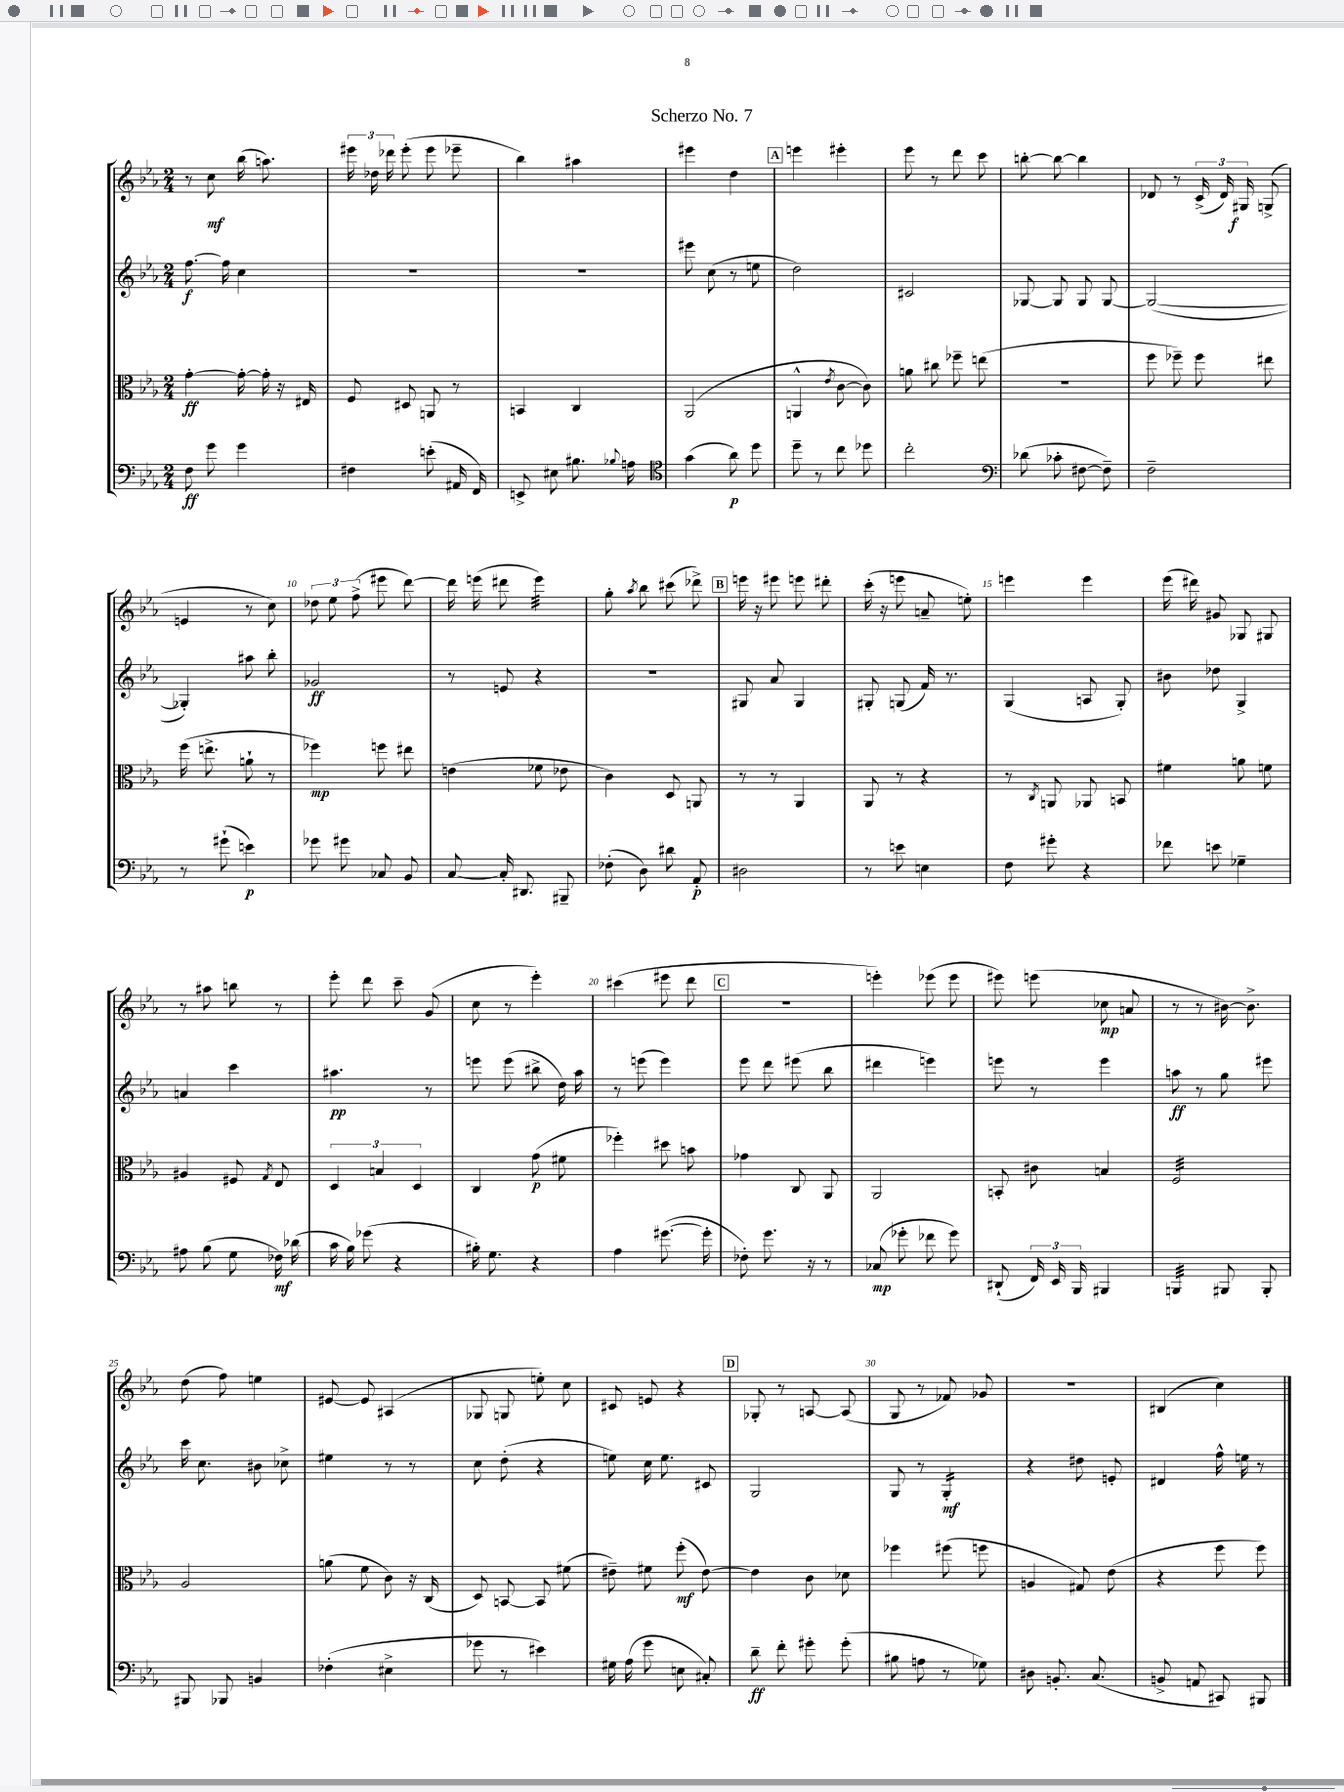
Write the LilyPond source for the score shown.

\header { title = "Scherzo No. 7" }
<<
\new StaffGroup <<
\new Staff = "s0" {
    \clef treble \key ees \major \numericTimeSignature \time 2/4
    \autoBeamOff r8 c''8\mf bes''16( a''8.) |
    \tuplet 3/2 { eis'''16 des''16 des'''16 } eis'''8-.( eis'''8 ees'''8-- |
    bes''4) ais''4 |
    eis'''4 d''4 |
    \mark \markup { \box "A" } e'''4 eis'''4-. |
    ees'''8 r8 d'''8 c'''8 |
    b''8~-. b''8~ b''4 |
    des'8 r8 \tuplet 3/2 { c'16->( des'16) gis16\f } g8->( |
    e'4 r8 c''8) |
    \tuplet 3/2 { des''8 ees''8 f''8->( } eis'''8 d'''8~) |
    d'''16 e'''16( dis'''8 e'''4:32) |
    g''8-. \acciaccatura { aes''8 } bes''8 cis'''8( des'''8->) |
    \mark \markup { \box "B" } e'''16 r16 eis'''8 e'''8 dis'''8-. |
    c'''16-.( r16 e'''8 a'8-- e''8-.) |
    e'''4 e'''4 |
    ees'''16( dis'''16) gis'8 ges8 gis8 |
    r8 ais''8 b''8 r8 |
    ees'''8-. d'''8 c'''8-- g'8( |
    c''8 r8 ees'''4-.) |
    cis'''4( eis'''8 d'''8 |
    \mark \markup { \box "C" } r2 |
    e'''4-.) ees'''8( ees'''8 |
    eis'''8) e'''8( ces''8\mp a'8 |
    r8 r8 bis'16~) bis'8.-> |
    d''8( f''8) e''4 |
    eis'8~ eis'8 ais4( |
    ges8 g8 e''8-.) c''8 |
    cis'8 e'8 r4 |
    \mark \markup { \box "D" } ges8-. r8 a8~ a8( |
    g8 r8 fes'8) ges'8 |
    R2 |
    bis4( c''4) \bar "|." |
}
\new Staff = "s1" {
    \clef treble \key ees \major \numericTimeSignature \time 2/4
    \autoBeamOff f''8.~\f f''16 c''4 |
    R2 |
    R2 |
    eis'''8 c''8( r8 e''8 |
    \mark \markup { \box "A" } d''2) |
    cis'2 |
    ges8~ ges8 ges8 ges8~ |
    ges2~( |
    ges4-.) ais''8 bes''8-. |
    ges'2\ff |
    r8 e'8 r4 |
    r2 |
    \mark \markup { \box "B" } gis8 aes'8 gis4 |
    gis8-. g8( f'16) r8. |
    g4( a8 g8-.) |
    bis'8 des''8 g4-> |
    a'4 c'''4 |
    ais''4.\pp r8 |
    e'''8 e'''8( bis''8-> d''16) aes''16 |
    r8 e'''8( e'''4) |
    \mark \markup { \box "C" } ees'''8 d'''8 eis'''8( bes''8 |
    dis'''4 e'''4) |
    e'''8 r8 e'''4 |
    a''8\ff r8 g''8 eis'''8 |
    c'''16 c''8. bis'8 ces''8-> |
    eis''4 r8 r8 |
    c''8 d''8-.( r4 |
    e''8) c''16 e''8. cis'8 |
    \mark \markup { \box "D" } g2 |
    g8 r8 g4:16-.\mf |
    r4 dis''8 e'8-. |
    dis'4 f''16-^ e''16 r8 \bar "|." |
}
\new Staff = "s2" {
    \clef alto \key ees \major \numericTimeSignature \time 2/4
    \autoBeamOff g'4~-.\ff g'16~-. g'16-. r16 eis16 |
    f8 dis8 a,8 r8 |
    b,4 c4 |
    aes,2( |
    \mark \markup { \box "A" } a,4-^ \acciaccatura { ees'8 } c'8~ c'8) |
    a'8 cis''8 fes''8-- e''8( |
    R2 |
    f''8 fes''8--) fes''8 eis''8 |
    f''16( e''8.-> a'8-! r8 |
    fes''4\mp) f''8 eis''8 |
    e'4( fes'8 ees'8 |
    c'4) d8 a,8 |
    \mark \markup { \box "B" } r8 r8 aes,4 |
    aes,8 r8 r4 |
    r8 \acciaccatura { c8 } a,8 aes,8 b,8 |
    fis'4 a'8 f'8 |
    ais4 fis8 \acciaccatura { g8 } ees8 |
    \tuplet 3/2 { d4 b4 d4 } |
    c4 g'8\p( fis'8 |
    fes''4-.) dis''8 b'8 |
    \mark \markup { \box "C" } ges'4 c8 aes,8 |
    aes,2 |
    b,8-. cis'8 b4 |
    f2:32 |
    aes2 |
    a'8( f'8 c'8) r16 c16( |
    d8) b,8~ b,8 fis'8( |
    eis'8--) fis'8 f''8-.\mf( eis'8~) |
    \mark \markup { \box "D" } eis'4 c'8 des'8 |
    fes''4 fis''8( f''8 |
    a4 gis8) ees'8( |
    r4 f''8 f''8) \bar "|." |
}
\new Staff = "s3" {
    \clef bass \key ees \major \numericTimeSignature \time 2/4
    \autoBeamOff f8\ff g'8 g'4 |
    fis4 e'8-.( ais,16 f,16) |
    e,8-> eis8 bis8. \appoggiatura { bes8 } a16 |
    \clef tenor g'4( aes'8\p) d''8 |
    \mark \markup { \box "A" } d''8-- r8 c''8 des''8 |
    c''2-. |
    \clef bass des'8( ces'8-. fis8~ fis8--) |
    f2-- |
    r8 gis'8-!( e'4\p) |
    ges'8 gis'8 ces8 bes,8 |
    c8~ c16-. dis,8. bis,,8-- |
    fes8-.( d8) dis'8 aes,8-.\p |
    \mark \markup { \box "B" } dis2 |
    r8 e'8 e4 |
    f8 gis'8-. r4 |
    fes'8 e'8 ges4-- |
    ais8 bes8( g8 fes16\mf) des'16( |
    c'16 bes16) ges'8( r4 |
    bis16-.) g8. r4 |
    aes4 gis'8.~( gis'16-. |
    \mark \markup { \box "C" } fes8-.) g'8. r16 r8 |
    ces8\mp( ges'8-. fes'8 ges'8) |
    dis,8-!( \tuplet 3/2 { f,16) ees,16 bes,,16 } bis,,4 |
    b,,4:32 bis,,8 bis,,8-. |
    bis,,8 bes,,8 b,4 |
    fes4-.( eis4-> |
    ges'8 r8 eis'4) |
    gis16 aes16( g'8 e8 cis8-.) |
    \mark \markup { \box "D" } d'8--\ff f'8-. gis'8-. gis'8-.( |
    bis8 a8 r8 ges8) |
    dis8 b,8.-. c8.( |
    b,8-> a,8 cis,8) bis,,8 \bar "|." |
}
>>
>>
\layout { \context { \Score \override BarNumber.break-visibility = ##(#f #t #t) barNumberVisibility = #(every-nth-bar-number-visible 5) } }
